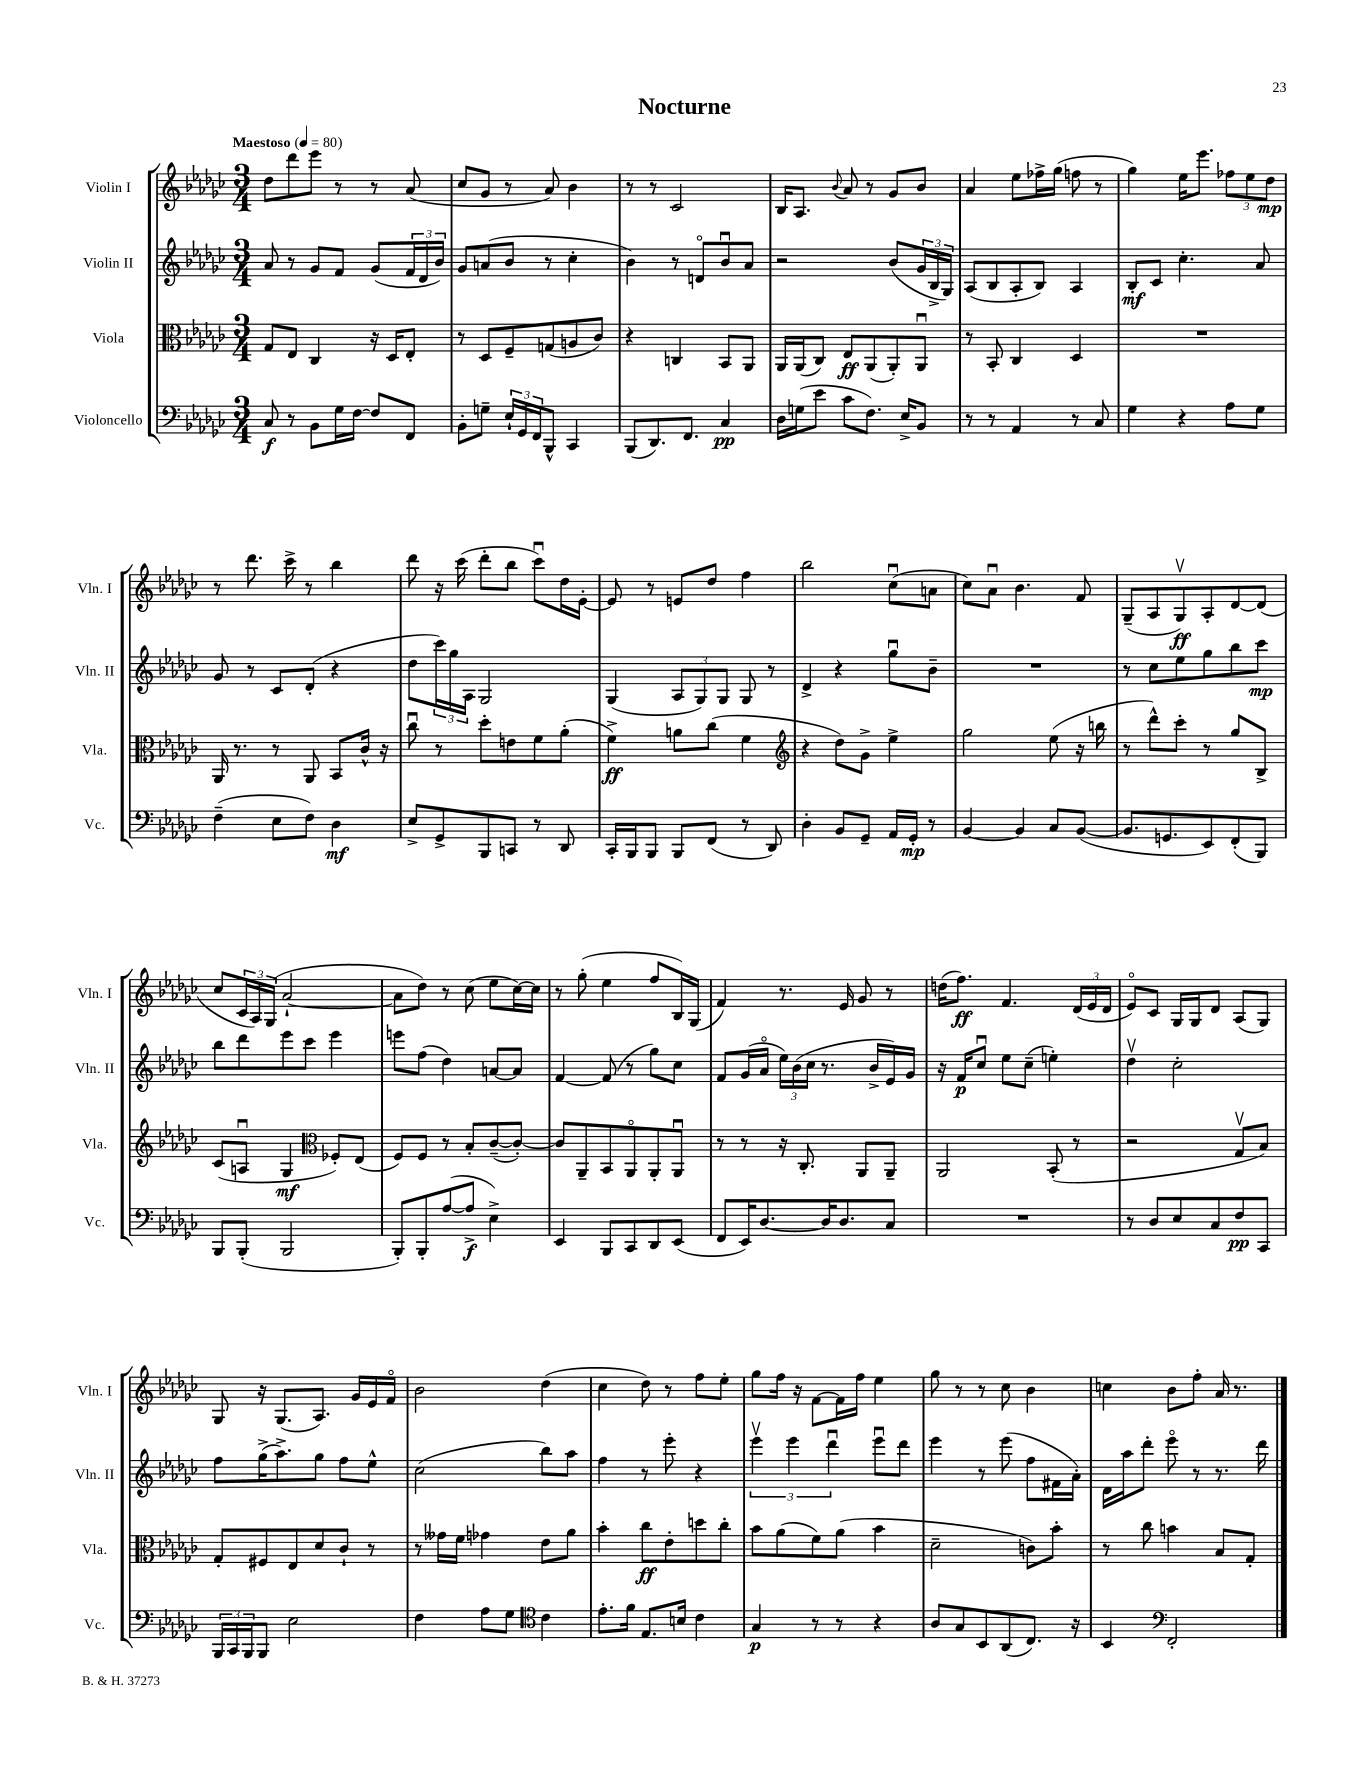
\header { title = "Nocturne" }
<<
\new StaffGroup <<
\new Staff = "s0" \with { instrumentName = "Violin I" shortInstrumentName = "Vln. I" } {
    \clef treble \key ges \major \numericTimeSignature \time 3/4 \tempo "Maestoso" 4 = 80
    des''8 des'''8 ees'''8 r8 r8 aes'8( |
    ces''8 ges'8 r8 aes'8) bes'4 |
    r8 r8 ces'2 |
    bes16 aes8. \appoggiatura { bes'8 } aes'8 r8 ges'8 bes'8 |
    aes'4 ees''8 fes''16-> ges''16( f''8 r8 |
    ges''4) ees''16 ees'''8. \tuplet 3/2 { fes''8 ees''8 des''8\mp } |
    r8 des'''8. ces'''16-> r8 bes''4 |
    des'''8 r16 ces'''16( des'''8-. bes''8 ces'''8\downbow) des''16 ees'16~-. |
    ees'8 r8 e'8 des''8 f''4 |
    bes''2 ces''8\downbow( a'8 |
    ces''8) aes'8\downbow bes'4. f'8 |
    ges8--( aes8 ges8\upbow\ff) aes8-. des'8~ des'8( |
    ces''8 \tuplet 3/2 { ces'16 aes16) ges16( } aes'2~-! |
    aes'8 des''8) r8 ces''8( ees''8 ces''16~) ces''16 |
    r8 ges''8-.( ees''4 f''8 bes16) ges16( |
    f'4) r8. ees'16 ges'8 r8 |
    d''16( f''8.\ff) f'4. \tuplet 3/2 { des'16( ees'16 des'16 } |
    ees'8\flageolet) ces'8 ges16 ges16 des'8 aes8( ges8) |
    ges8 r16 ges8.( aes8.) ges'16 ees'16 f'16\flageolet |
    bes'2 des''4( |
    ces''4 des''8) r8 f''8 ees''8-. |
    ges''8 f''16 r16 f'8~ f'16 f''16 ees''4 |
    ges''8 r8 r8 ces''8 bes'4 |
    c''4 bes'8 f''8-. aes'16 r8. \bar "|." |
}
\new Staff = "s1" \with { instrumentName = "Violin II" shortInstrumentName = "Vln. II" } {
    \clef treble \key ges \major \numericTimeSignature \time 3/4
    aes'8 r8 ges'8 f'8 ges'8( \tuplet 3/2 { f'16 des'16 bes'16) } |
    ges'8 a'8( bes'8 r8 ces''4-. |
    bes'4) r8 d'8\flageolet bes'8\downbow aes'8 |
    r2 bes'8( \tuplet 3/2 { ges'16 bes16-> ges16) } |
    aes8( bes8 aes8-. bes8) aes4 |
    bes8-.\mf ces'8 ces''4.-. aes'8 |
    ges'8 r8 ces'8 des'8-.( r4 |
    des''8 \tuplet 3/2 { ces'''16) ges''16 aes16 } ges2 |
    ges4( \tuplet 3/2 { aes8 ges8) ges8 } ges8 r8 |
    des'4-> r4 ges''8\downbow bes'8-- |
    R2. |
    r8 ces''8 ees''8 ges''8 bes''8 ces'''8\mp |
    bes''8 des'''8 ees'''8 ces'''8 ees'''4 |
    e'''8 f''8( des''4) a'8~ a'8 |
    f'4~ f'8( r8 ges''8) ces''8 |
    f'8 ges'16( aes'16\flageolet \tuplet 3/2 { ees''16) bes'16( ces''16 } r8. bes'16-> ees'16) ges'16 |
    r16 f'16\p ces''8\downbow ees''8 ces''8--( e''4-.) |
    des''4\upbow ces''2-. |
    f''8 ges''16->( aes''8.->) ges''8 f''8 ees''8-^ |
    ces''2( bes''8) aes''8 |
    f''4 r8 ees'''8-. r4 |
    \tuplet 3/2 { ees'''4\upbow ees'''4 des'''4\downbow } ees'''8\downbow des'''8 |
    ees'''4 r8 ees'''8( f''8 fis'16 aes'16-.) |
    des'16 aes''16 des'''8-. ees'''8\flageolet r8 r8. des'''16 \bar "|." |
}
\new Staff = "s2" \with { instrumentName = "Viola" shortInstrumentName = "Vla." } {
    \clef alto \key ges \major \numericTimeSignature \time 3/4
    ges8 ees8 ces4 r16 des16 ees8-. |
    r8 des8 f8-- g8( a8 ces'8) |
    r4 c4 bes,8 aes,8 |
    aes,16 aes,16( ces8) ees8\ff aes,8( aes,8-.) aes,8\downbow |
    r8 bes,8-. ces4 des4 |
    R2. |
    aes,16 r8. r8 aes,8 bes,8 ces'16-^ r16 |
    ces''8\downbow r8 des''8-. e'8 f'8 aes'8-.( |
    f'4->\ff) a'8 ces''8( f'4 |
    \clef treble r4 des''8) ges'8-> ees''4-> |
    ges''2 ees''8( r16 b''16 |
    r8 des'''8-^) ces'''8-. r8 ges''8 bes8-> |
    ces'8( a8\downbow ges4\mf \clef alto fes8-.) ees8( |
    f8) f8 r8 bes8-. ces'8~--( ces'8~-.) |
    ces'8 aes,8-- bes,8 aes,8\flageolet aes,8-. aes,8\downbow |
    r8 r8 r16 ces8.-. aes,8 aes,8-- |
    aes,2 bes,8-.( r8 |
    r2 ges8\upbow bes8) |
    ges8-. fis8 ees8 des'8 ces'8-! r8 |
    r8 geses'16 f'16 ges'4 ees'8 aes'8 |
    bes'4-. ces''8\ff ees'8-. d''8 ces''8-. |
    bes'8 aes'8( f'8) aes'8( bes'4 |
    des'2-- c'8) bes'8-. |
    r8 ces''8 b'4 bes8 ges8-. \bar "|." |
}
\new Staff = "s3" \with { instrumentName = "Violoncello" shortInstrumentName = "Vc." } {
    \clef bass \key ges \major \numericTimeSignature \time 3/4
    ces8\f r8 bes,8 ges16 f16~ f8 f,8 |
    bes,8-. g8-- \tuplet 3/2 { ees16-! ges,16 f,16 } bes,,8-^ ces,4 |
    bes,,8( des,8.) f,8. ces4\pp |
    des16 g16( ees'8 ces'8 f8.) ees16-> bes,8 |
    r8 r8 aes,4 r8 ces8 |
    ges4 r4 aes8 ges8 |
    f4--( ees8 f8) des4\mf |
    ees8-> ges,8-> bes,,8 c,8 r8 des,8 |
    ces,16-. bes,,16 bes,,8 bes,,8 f,8( r8 des,8) |
    des4-. bes,8 ges,8-- aes,16 ges,16-.\mp r8 |
    bes,4~ bes,4 ces8 bes,8~( |
    bes,8. g,8. ees,8) f,8-.( bes,,8) |
    bes,,8 bes,,8-.( bes,,2 |
    bes,,8-.) bes,,8-. aes8~( aes8->\f ees4->) |
    ees,4 bes,,8 ces,8 des,8 ees,8( |
    f,8 ees,16) des8.~ des16 des8. ces8 |
    R2. |
    r8 des8 ees8 ces8 f8\pp ces,8 |
    \tuplet 3/2 { bes,,16 ces,16 bes,,16 } bes,,8 ees2 |
    f4 aes8 ges8 \clef tenor ces'4 |
    ees'8.-. f'16 ees8. b16 ces'4 |
    ges4\p r8 r8 r4 |
    aes8 ges8 bes,8 aes,8( ces8.) r16 |
    bes,4 \clef bass f,2-. \bar "|." |
}
>>
>>
\layout { \context { \Score \remove "Bar_number_engraver" } }
